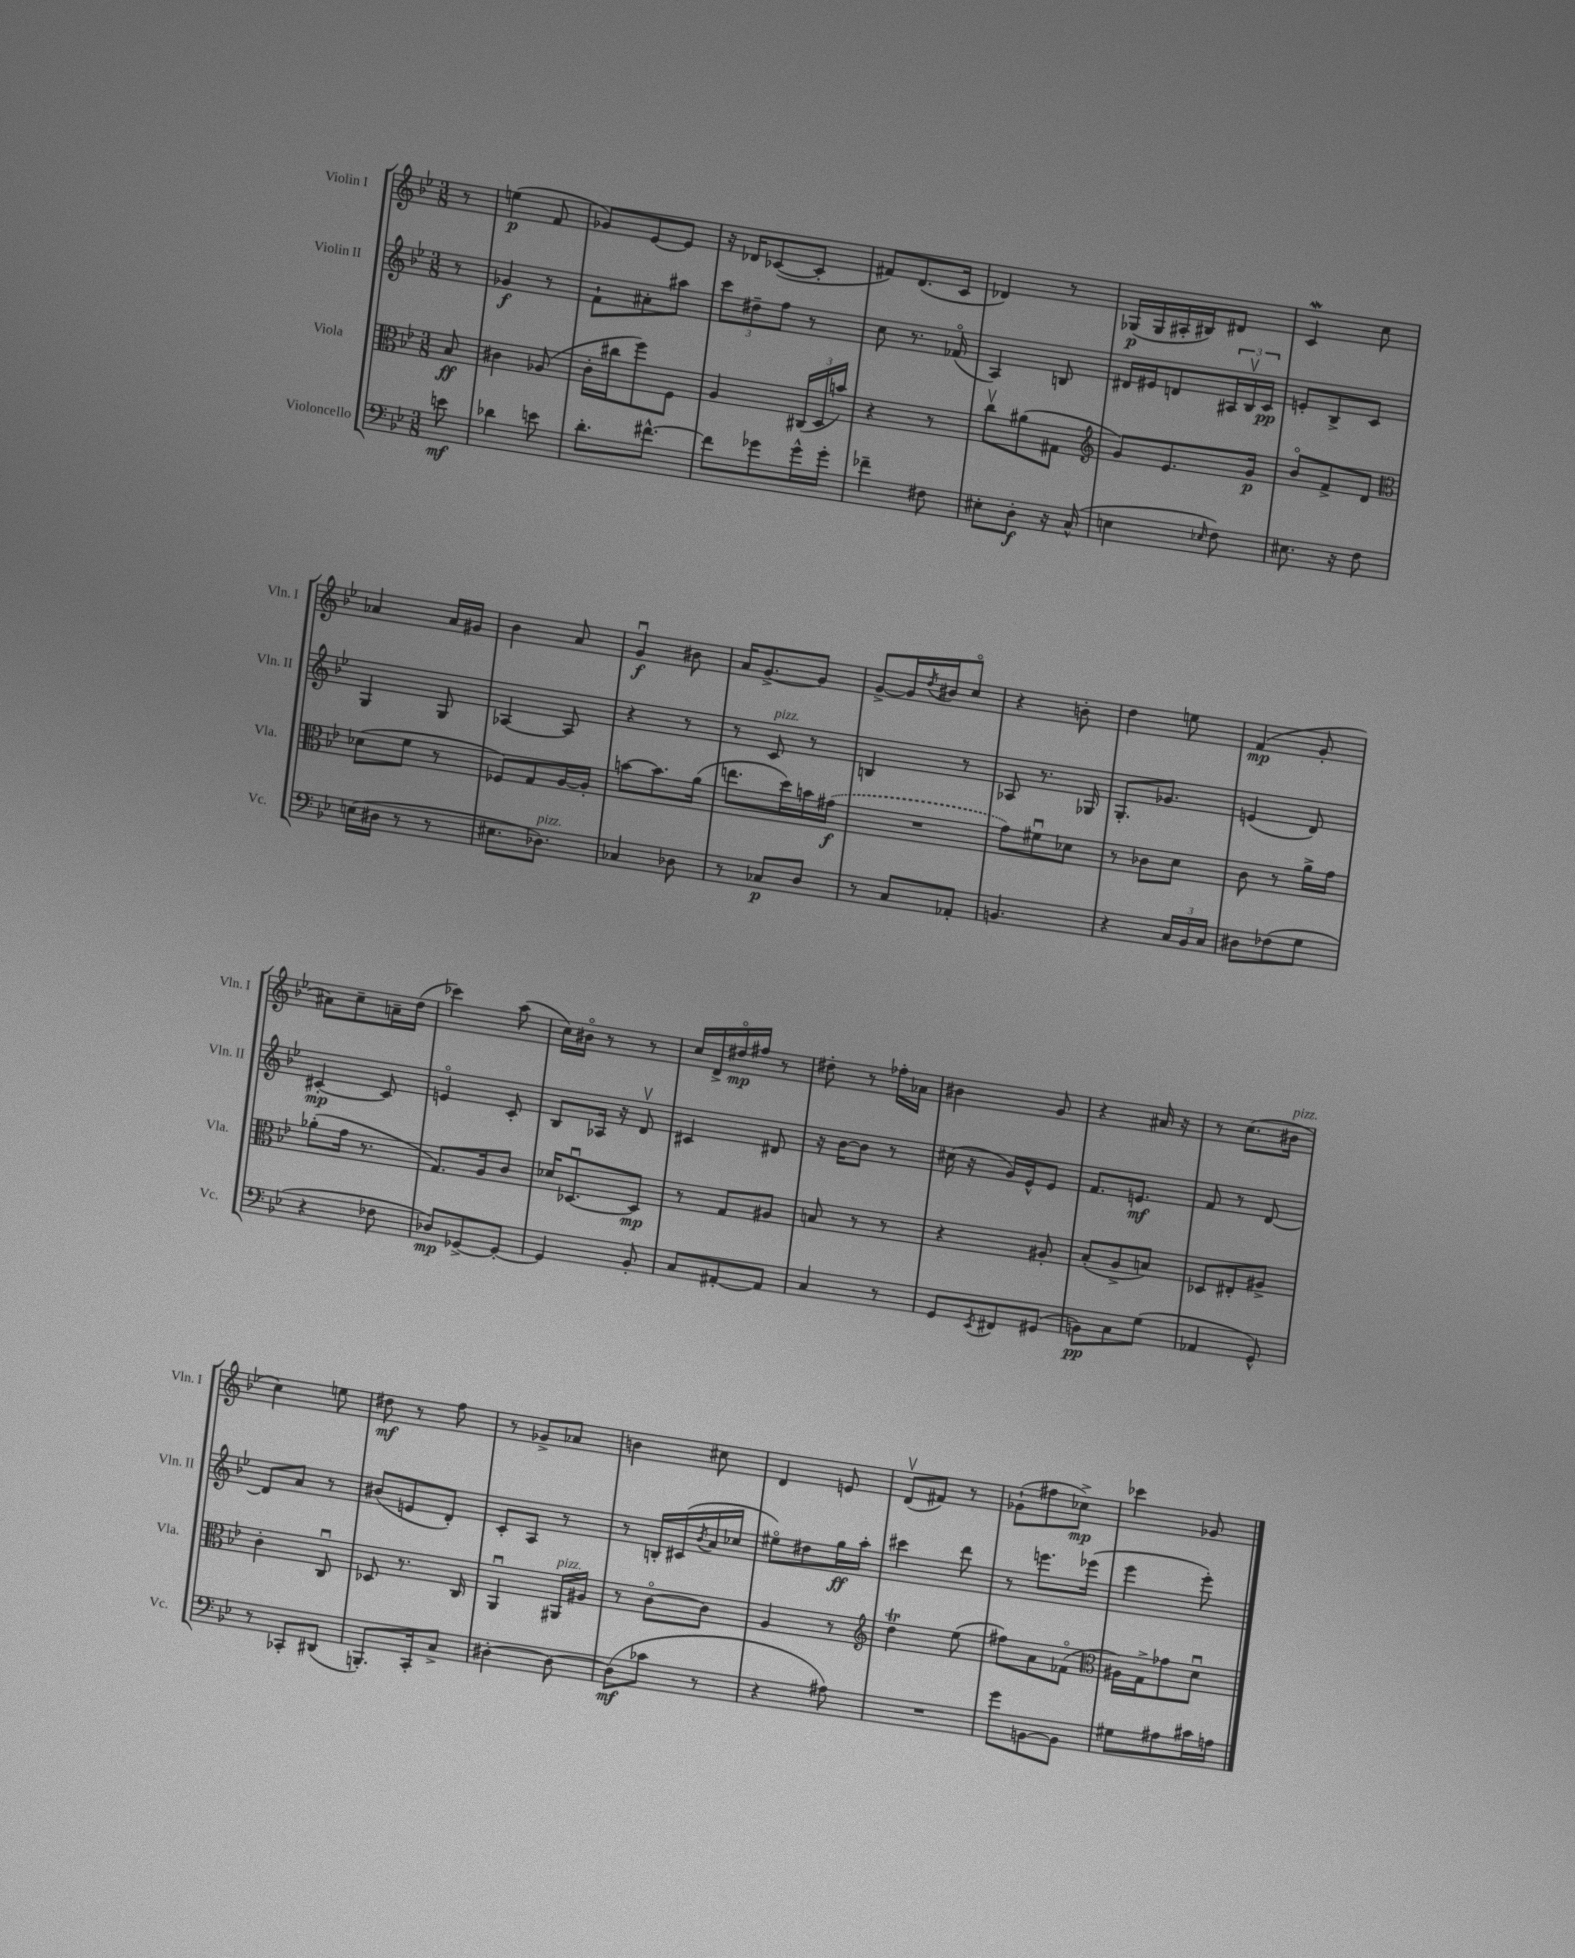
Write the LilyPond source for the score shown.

<<
\new StaffGroup <<
\new Staff = "s0" \with { instrumentName = "Violin I" shortInstrumentName = "Vln. I" } {
    \clef treble \key bes \major \numericTimeSignature \time 3/8 \partial 8
    r8 |
    e''4\p( f'8 |
    ges'8) ees'8~ ees'8 |
    r16 des'16 ces'8~( ces'8-. |
    fis'8) d'8.( c'16 |
    des'4) r8 |
    ges16\p( ges16 ais16-. bis16) dis'8 |
    c'4\mordent c''8 |
    aes'4 aes'16 gis'16 |
    bes'4 a'8 |
    g'4\downbow\f bis'8 |
    a'16 g'8.~-> g'8 |
    g'8~-> g'16 \acciaccatura { d''8 } bis'16 c''8\flageolet |
    r4 b'8-. |
    d''4 e''8 |
    f'4\mp( g'8-. |
    ais'8) c''8-- a'16-- d''16( |
    ces'''4) a''8( |
    c''16) bis'16\flageolet r8 r8 |
    c''16 d'16-> dis''16\flageolet\mp fis''16 r8 |
    dis''8-. r8 fes''16-. aes'16 |
    bis'4 g'8 |
    r4 ais'16 r16 |
    r8 c''8.( bis'16^\markup { \italic "pizz." } |
    c''4) e''8 |
    dis''8\mf r8 f''8 |
    r8 ges'8-> aes'8 |
    b'4 cis''8 |
    d'4 e'8 |
    d'8\upbow( fis'8) r8 |
    ges'8-!( fis''8 ces''8->\mp) |
    ces'''4 ges'8 \bar "|." |
}
\new Staff = "s1" \with { instrumentName = "Violin II" shortInstrumentName = "Vln. II" } {
    \clef treble \key bes \major \numericTimeSignature \time 3/8 \partial 8
    r8 |
    ges'4\f r8 |
    f'8-! ais'8-. ais''8 |
    \tuplet 3/2 { c'''8 dis''8-- f''8 } r8 |
    c''8 r8. fes'16\flageolet( |
    a4) b8 |
    dis'16 eis'16 d'8 \tuplet 3/2 { ais16 bes16\upbow c'16\pp } |
    e'8-. bes8-> c'8 |
    g4 g8 |
    aes4~ aes8 |
    r4 r8 |
    r8 c'8^\markup { \italic "pizz." } r8 |
    b4 r8 |
    aes8 r8. ges16 |
    g8.-. ges'8. |
    e'4( d'8) |
    cis'4~-.\mp cis'8 |
    e'4\flageolet c'8-. |
    bes8 aes16 r16 d'8\upbow |
    cis'4 dis'8 |
    r16 bes'16~ bes'8 r8 |
    cis''16( r16 g'16) ees'16-^ ees'8 |
    f'8. e'8.\mf |
    f'8 r8 d'8~ |
    d'8 a'8 r8 |
    bis'8( e'8 d'8-.) |
    c'8-. a8 r8 |
    r8 b16-. cis'16( \acciaccatura { bes'8 } a'16 ces''16 |
    eis''8\flageolet) dis''8 g''16\ff a''16-. |
    cis'''4 d'''8 |
    r8 e'''8. ees'''16( |
    ees'''4 ees'''8-.) \bar "|." |
}
\new Staff = "s2" \with { instrumentName = "Viola" shortInstrumentName = "Vla." } {
    \clef alto \key bes \major \numericTimeSignature \time 3/8 \partial 8
    bes8\ff |
    cis'4 aes8( |
    c'16-. cis''16 f''8) f8 |
    a4 \tuplet 3/2 { cis16( d16 b'16) } |
    r4 r8 |
    c''8\upbow ais'8( gis8 |
    \clef treble g'8) ees'8. g'16\p |
    bes'8\flageolet f'8-> d'8 |
    \clef alto des'8( f'8 r8 |
    fes8) g8 a16~ a16-. |
    b'8~ b'8. a'16( |
    e''8. d''16) b'16 \once \slurDashed gis'16\f( |
    R4. |
    g'8) fis'8\downbow des'8 |
    r8 ces'8 d'8 |
    c'8 r8 a'16-> g'16 |
    aes'8-.( g'16 r8. |
    g8.) a16 c'8 |
    des'16 des8.~\downbow des8\mp |
    r8 g8 ais8 |
    b8 r8 r8 |
    r4 ais8-. |
    bes8-.( a8-> b8) |
    des8 eis8-. ais8-> |
    c'4-. c8\downbow |
    des8 r8. c16 |
    a,4\downbow ais,16^\markup { \italic "pizz." } ais16 |
    r8 c'8~\flageolet c'8 |
    a4 r8 |
    \clef treble d''4\trill ees''8( |
    fis''8) a'8 fes'8\flageolet( |
    \clef alto ais16) g16-> ges'8 d'8\downbow \bar "|." |
}
\new Staff = "s3" \with { instrumentName = "Violoncello" shortInstrumentName = "Vc." } {
    \clef bass \key bes \major \numericTimeSignature \time 3/8 \partial 8
    e'8\mf |
    des'4 e'8 |
    d'8.-. fis'8.~-^ |
    fis'8 ges'8 ges'16-^ ges'16-. |
    fes'4-- fis8 |
    eis8-. d8-.\f r16 c16-^( |
    e4 \grace { ees16 } f8) |
    eis8. r16 f8 |
    e16( dis16 r8 r8 |
    eis8. des8.^\markup { \italic "pizz." }) |
    ces4 des8 |
    r8 ces8\p d8 |
    r8 c8 aes,8-. |
    b,4. |
    r4 \tuplet 3/2 { c16 bes,16 c16 } |
    dis8 fes8( g8 |
    r4 fes8 |
    des8\mp) ges,8~-> ges,8~-. |
    ges,4 bes,8-. |
    c8 ais,8~-. ais,8 |
    c4 r8 |
    g,8 \acciaccatura { ees,8 } fis,8 gis,8( |
    b,8\pp) c8 g8( |
    aes,4 g,8-^) |
    r8 ces,8-. dis,8( |
    b,,8.-.) c,16-. c8-> |
    dis4~-. dis8~ |
    dis8\mf( ces'8 r8 |
    r4 ais8) |
    R4. |
    g'8 b,8~ b,8 |
    gis8 ais8 cis'16 a16 \bar "|." |
}
>>
>>
\layout { \context { \Score \remove "Bar_number_engraver" } }
